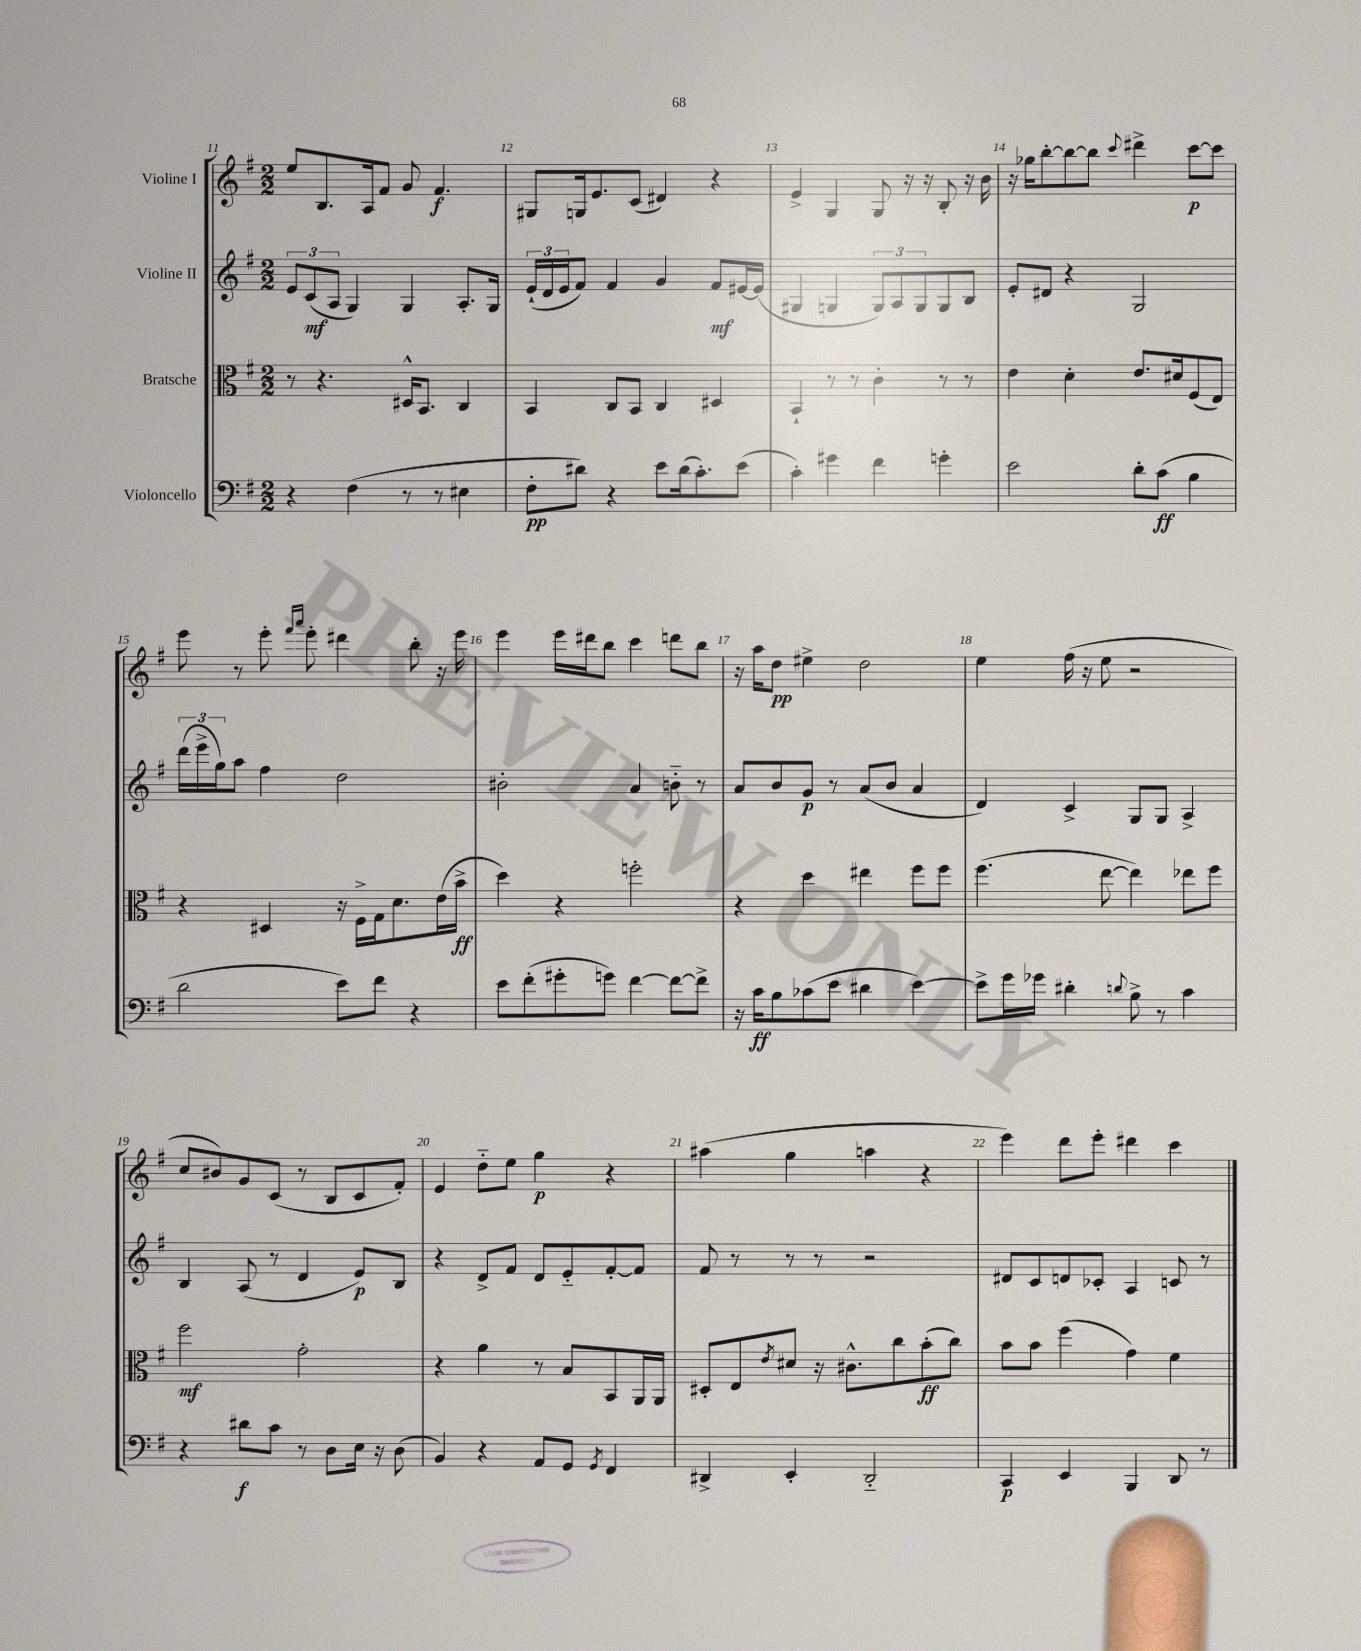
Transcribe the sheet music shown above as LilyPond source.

<<
\new StaffGroup <<
\new Staff = "s0" \with { instrumentName = "Violine I" } {
    \clef treble \key g \major \numericTimeSignature \time 2/2
    e''8 b8. a16 fis'8 g'8 fis'4.\f |
    gis8 g16 e'8. c'8( dis'4) r4 |
    e'4-> g4 g8 r16 r16 b8-. r16 b'16 |
    r16 ges''16 b''8~-. b''8~ b''8 \appoggiatura { c'''8 } dis'''4-> c'''8~\p c'''8 |
    e'''8 r8 e'''8-. \grace { fis'''16 a'''16 } e'''8-. dis'''4 b''8-. r16 e'''16 |
    e'''4 e'''16 dis'''16 b''8 c'''4 d'''8 b''8 |
    r16 a''16 d''8\pp eis''4-> d''2 |
    e''4 fis''16( r16 e''8 r2 |
    c''8 bis'8) g'8 c'8( r8 b8 c'8 fis'8-.) |
    e'4 d''8-_ e''8 g''4\p r4 |
    ais''4( g''4 a''4 r4 |
    e'''4) d'''8 e'''8-. dis'''4 c'''4 \bar "|." |
}
\new Staff = "s1" \with { instrumentName = "Violine II" } {
    \clef treble \key g \major \numericTimeSignature \time 2/2
    \tuplet 3/2 { e'8 c'8\mf( a8 } g4) g4 a8.-. g16 |
    \tuplet 3/2 { e'16-!( d'16 e'16 } fis'8) fis'4 g'4 fis'8\mf eis'16~ eis'16( |
    gis4 g4 \tuplet 3/2 { g8) a8 g8 } g8 b8 |
    e'8-. dis'8 r4 g2 |
    \tuplet 3/2 { d'''16( e'''16-> g''16) } a''8 fis''4 d''2 |
    bis'2-. a'4 b'8-_ r8 |
    a'8 b'8 g'8\p r8 a'8( b'8 a'4 |
    d'4) c'4-> g8 g8 a4-> |
    b4 a8( r8 d'4 e'8\p) b8 |
    r4 d'8-> fis'8 d'8 e'8-_ fis'8~-. fis'8 |
    fis'8 r8 r8 r8 r2 |
    dis'8 c'8 d'8 ces'8-. a4 c'8 r8 \bar "|." |
}
\new Staff = "s2" \with { instrumentName = "Bratsche" } {
    \clef alto \key g \major \numericTimeSignature \time 2/2
    r8 r4. dis16-^ b,8. c4 |
    b,4 c8 b,8 c4 dis4 |
    b,4-! r8 r8 c'4-. r8 r8 |
    e'4 d'4-. e'8. dis'16 fis8( e8) |
    r4 dis4 r16 fis16-> g16 d'8. e'16( b'16->\ff |
    d''4) r4 f''2-. |
    r4 d''4 eis''4 fis''8 fis''8 |
    fis''4.( e''8~ e''4) ees''8 fis''8 |
    fis''2\mf g'2-. |
    r4 a'4 r8 b8 b,8 a,16 a,16 |
    dis8-. e8 \acciaccatura { e'8 } dis'8 r16 cis'8.-^ c''8 b'8-.\ff( c''8) |
    b'8 b'8 fis''4( g'4) fis'4 \bar "|." |
}
\new Staff = "s3" \with { instrumentName = "Violoncello" } {
    \clef bass \key g \major \numericTimeSignature \time 2/2
    r4 fis4( r8 r8 eis4 |
    fis8-.\pp dis'8) r4 e'8 dis'16( c'8.-.) e'8( |
    c'4-.) gis'4 fis'4 g'4-. |
    e'2 d'8-. c'8\ff( b4 |
    d'2 e'8) fis'8 r4 |
    e'8 fis'8-.( gis'8-. g'8) fis'4~ fis'8~ fis'8-> |
    r16 c'16\ff b8 ces'8( e'8 dis'4 e'4~) |
    e'8-> g'16 ges'16 dis'4-. \appoggiatura { d'8 } b8-> r8 c'4 |
    r4 dis'8\f c'8 r8 d8 e16 r16 d8( |
    b,4) r4 a,8 g,8 \acciaccatura { g,8 } fis,4 |
    dis,4-> e,4-. dis,2-_ |
    c,4\p e,4 b,,4 d,8 r8 \bar "|." |
}
>>
>>
\layout { \context { \Score currentBarNumber = #11 \override BarNumber.break-visibility = ##(#f #t #t) barNumberVisibility = #all-bar-numbers-visible } }
